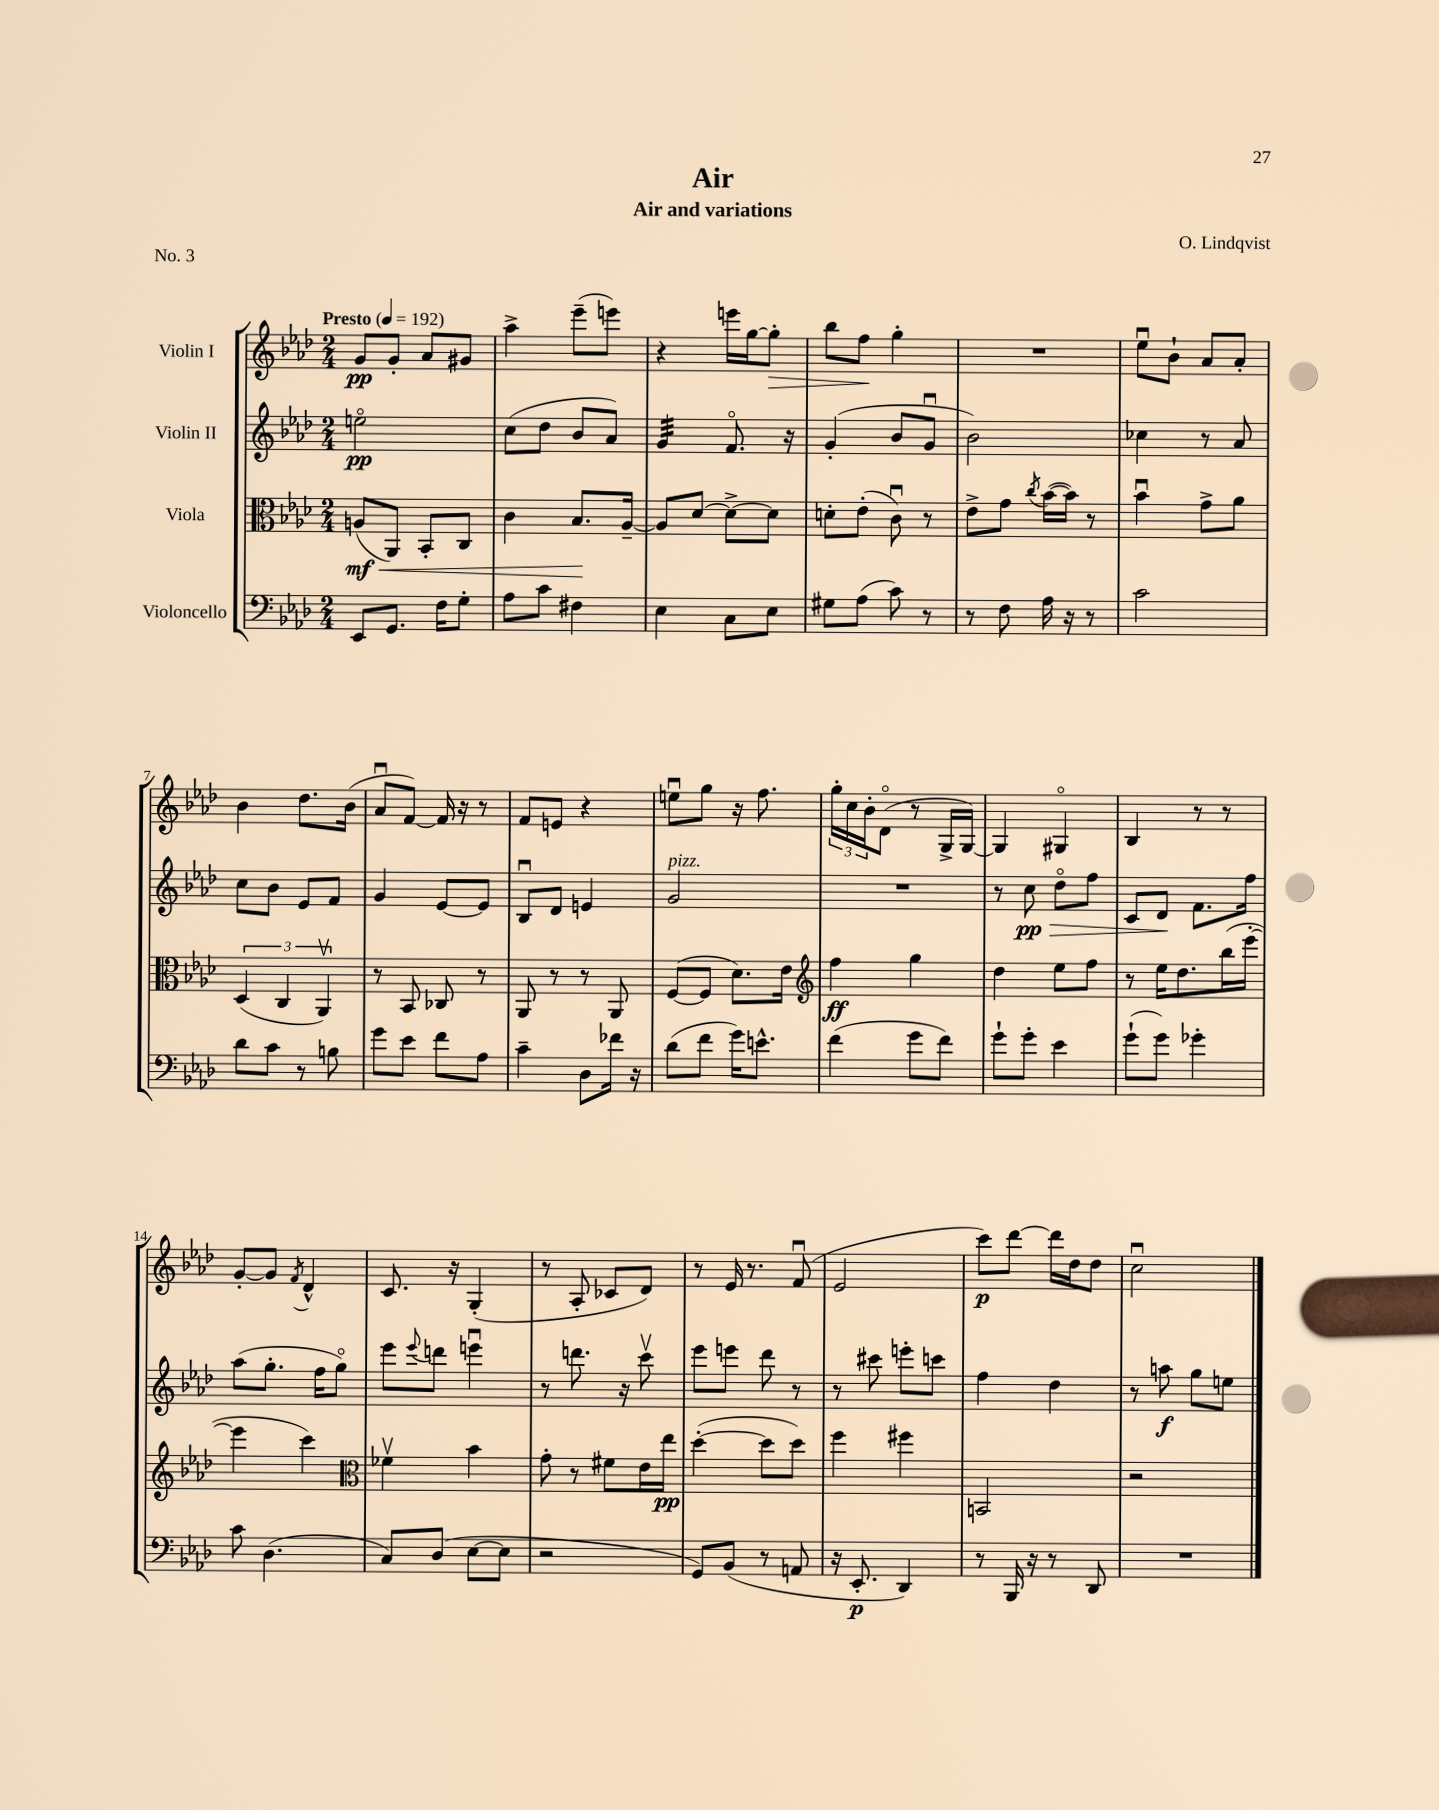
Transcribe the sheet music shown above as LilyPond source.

\header { title = "Air" composer = "O. Lindqvist" subtitle = "Air and variations" piece = "No. 3" }
<<
\new StaffGroup <<
\new Staff = "s0" \with { instrumentName = "Violin I" } {
    \clef treble \key aes \major \numericTimeSignature \time 2/4 \tempo "Presto" 4 = 192
    g'8\pp g'8-. aes'8 gis'8 |
    aes''4-> ees'''8--( e'''8) |
    r4 e'''16 g''16~ g''8-.\> |
    bes''8 f''8\! g''4-. |
    R2 |
    ees''8\downbow bes'8-! aes'8 aes'8-. |
    bes'4 des''8. bes'16( |
    aes'8\downbow f'8~) f'16 r16 r8 |
    f'8 e'8 r4 |
    e''8\downbow g''8 r16 f''8. |
    \tuplet 3/2 { g''16-. c''16 bes'16-. } des'8\flageolet( r8 g16-> g16~) |
    g4 gis4\flageolet |
    bes4 r8 r8 |
    g'8~-. g'8 \acciaccatura { f'8 } des'4-^ |
    c'8. r16 g4-.( |
    r8 aes8-. ces'8 des'8) |
    r8 ees'16 r8. f'8\downbow( |
    ees'2 |
    c'''8\p) des'''8~ des'''16 des''16 des''8 |
    c''2\downbow \bar "|." |
}
\new Staff = "s1" \with { instrumentName = "Violin II" } {
    \clef treble \key aes \major \numericTimeSignature \time 2/4
    e''2\flageolet\pp |
    c''8( des''8 bes'8 aes'8) |
    g'4:32 f'8.\flageolet r16 |
    g'4-.( bes'8 g'8\downbow |
    bes'2) |
    ces''4 r8 aes'8 |
    c''8 bes'8 ees'8 f'8 |
    g'4 ees'8~ ees'8 |
    bes8\downbow des'8 e'4 |
    g'2^\markup { \italic "pizz." } |
    R2 |
    r8 c''8\pp\> des''8\flageolet f''8 |
    c'8 des'8\! f'8. f''16 |
    aes''8( g''8.-. f''16 g''8\flageolet) |
    ees'''8 \appoggiatura { ees'''8 } d'''8 e'''4\downbow |
    r8 d'''8. r16 c'''8\upbow |
    ees'''8 e'''8 des'''8 r8 |
    r8 cis'''8 e'''8-. c'''8 |
    f''4 des''4 |
    r8 a''8\f g''8 e''8 \bar "|." |
}
\new Staff = "s2" \with { instrumentName = "Viola" } {
    \clef alto \key aes \major \numericTimeSignature \time 2/4
    a8\mf\<( aes,8) bes,8-. c8 |
    c'4 bes8.\! aes16~-- |
    aes8 des'8~ des'8~-> des'8 |
    d'8-. ees'8-.( c'8\downbow) r8 |
    ees'8-> g'8 \acciaccatura { c''8 } bes'16~( bes'16) r8 |
    bes'4\downbow g'8-> aes'8 |
    \tuplet 3/2 { des4( c4 aes,4\upbow) } |
    r8 bes,8 ces8 r8 |
    aes,8 r8 r8 aes,8 |
    f8~( f8 des'8.) ees'16 |
    \clef treble f''4\ff g''4 |
    des''4 ees''8 f''8 |
    r8 ees''16 des''8. bes''16( ees'''16~-. |
    ees'''4 c'''4) |
    \clef alto fes'4\upbow bes'4 |
    g'8-. r8 fis'8 ees'16 ees''16\pp |
    des''4~-.( des''8 des''8) |
    f''4 fis''4 |
    b,2 |
    r2 \bar "|." |
}
\new Staff = "s3" \with { instrumentName = "Violoncello" } {
    \clef bass \key aes \major \numericTimeSignature \time 2/4
    ees,8 g,8. f16 g8-. |
    aes8 c'8 fis4 |
    ees4 c8 ees8 |
    gis8 aes8( c'8) r8 |
    r8 f8 aes16 r16 r8 |
    c'2 |
    des'8 c'8 r8 b8 |
    g'8 ees'8 f'8 aes8 |
    c'4-- des8 fes'16 r16 |
    des'8( f'8 g'16) e'8.-^ |
    f'4( g'8 f'8) |
    g'8-! g'8-. ees'4 |
    g'8-!( g'8) ges'4-. |
    c'8 des4.( |
    c8) des8( ees8~ ees8 |
    r2 |
    g,8) bes,8( r8 a,8 |
    r16 ees,8.-.\p des,4) |
    r8 bes,,16 r16 r8 des,8 |
    R2 \bar "|." |
}
>>
>>
